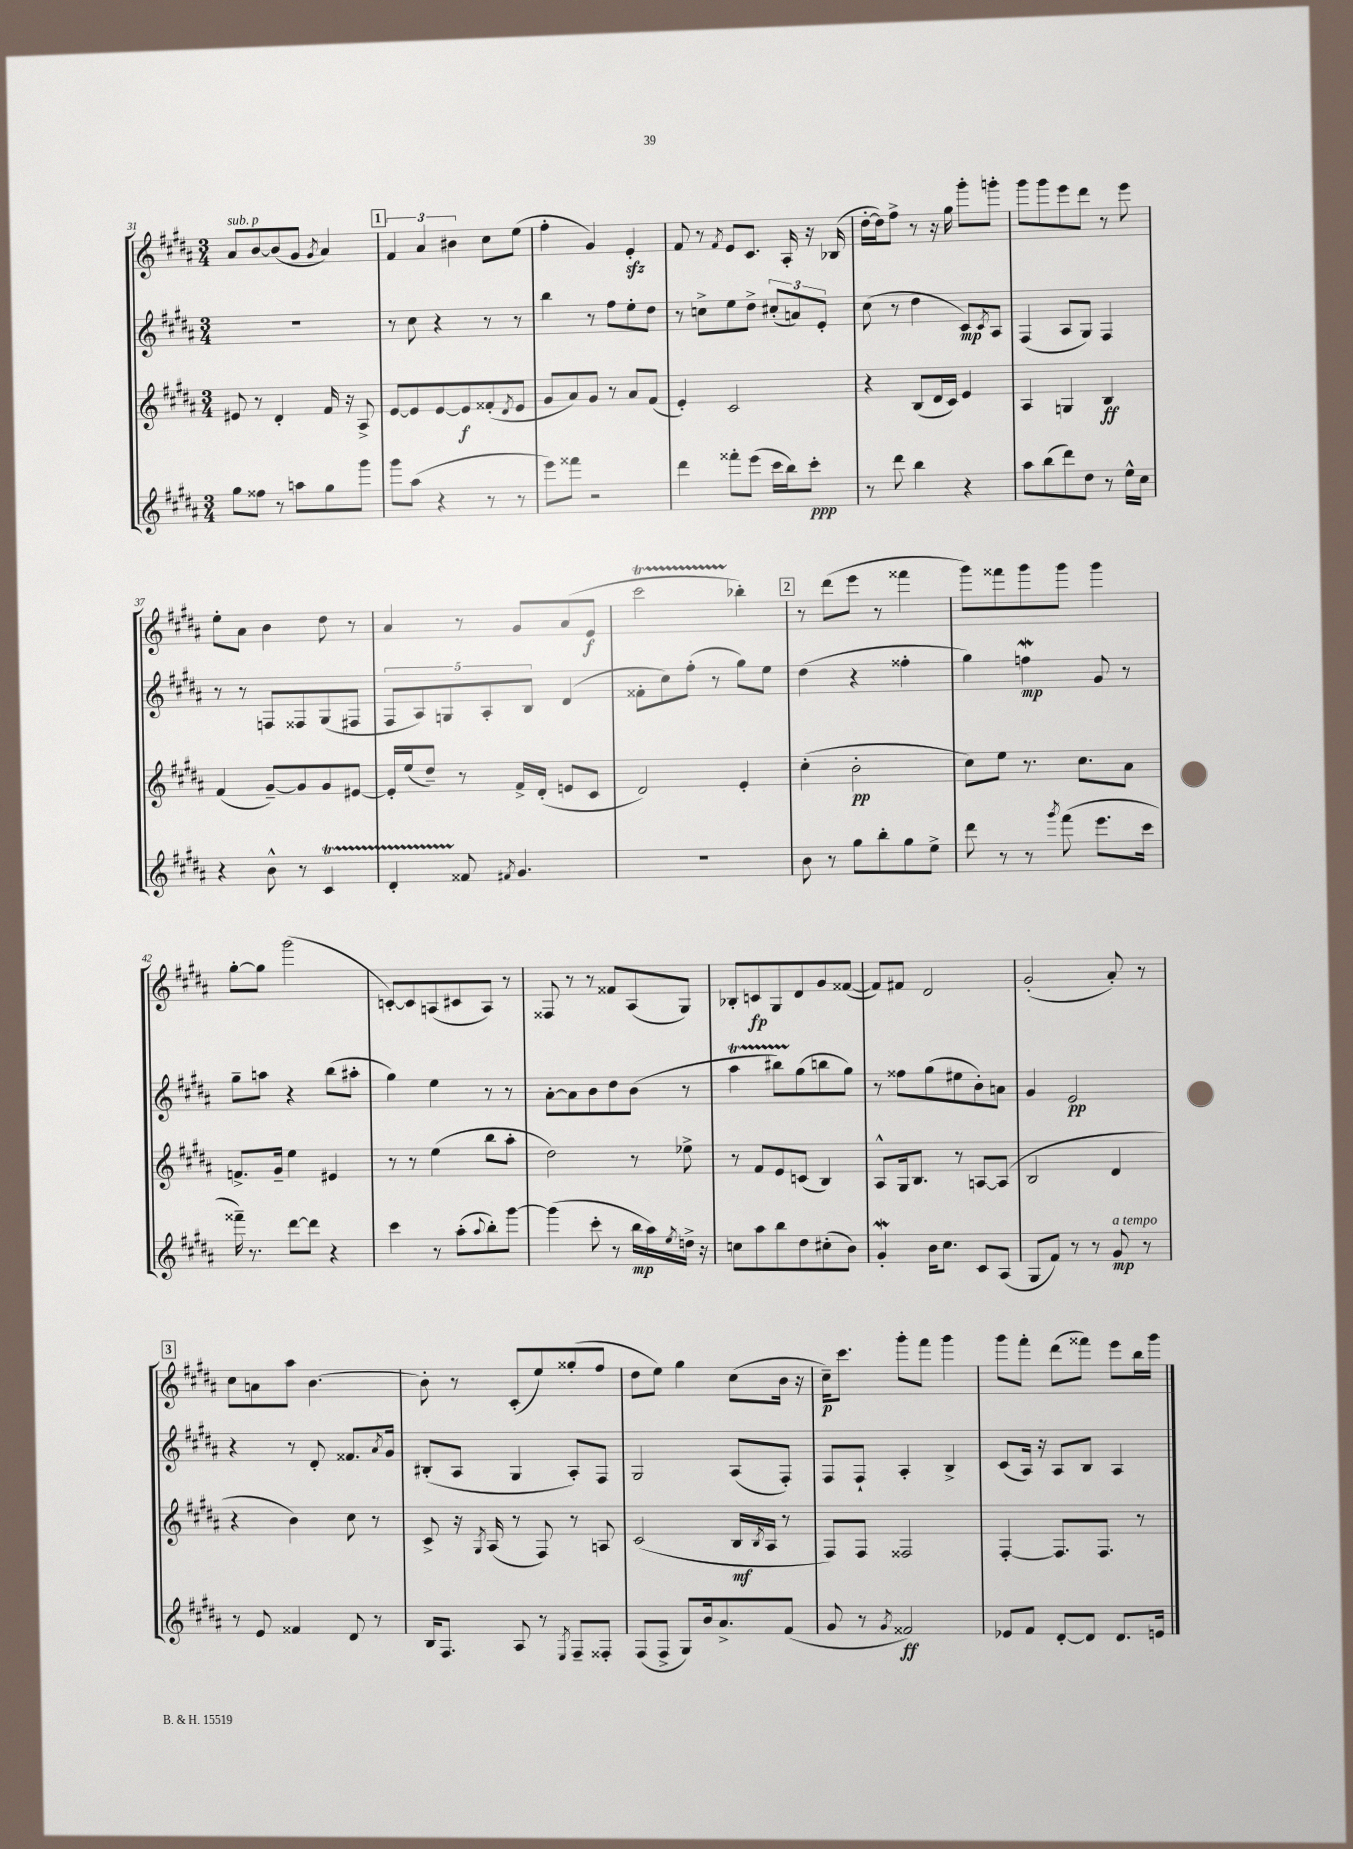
<<
\new StaffGroup <<
\new Staff = "s0" {
    \clef treble \key b \major \numericTimeSignature \time 3/4
    ais'8^\markup { \italic "sub. p" } b'8~ b'8( gis'8 \acciaccatura { gis'8 } ais'4) |
    \mark \markup { \box "1" } \tuplet 3/2 { fis'4 ais'4 bis'4 } cis''8 e''8( |
    fis''4-. gis'4) e'4-.\sfz |
    fis'8 r8 \acciaccatura { fis'8 } e'8 cis'8. ais16-. r16 bes16( |
    dis''16~-. dis''16) fis''8-> r8 r16 gis''16 gis'''8-. g'''8-. |
    gis'''8 gis'''8 e'''8 dis'''8 r8 e'''8 |
    e''8-. ais'8 b'4 dis''8 r8 |
    ais'4 r8 gis'8 ais'8( e'8\f |
    cis'''2\startTrillSpan bes''4-.\stopTrillSpan) |
    \mark \markup { \box "2" } r8 dis'''8( e'''8 r8 fisis'''4 |
    gis'''8) fisis'''8 gis'''8 gis'''8 gis'''4 |
    gis''8~-. gis''8 gis'''2( |
    c'8~-.) c'8 a8( cis'8 a8) r8 |
    fisis8 r8 r8 fisis'8 ais8( gis8) |
    bes8-. c'8\fp gis8 dis'8 gis'8 fisis'8~( |
    fisis'8) fis'8 dis'2 |
    gis'2-.( ais'8-.) r8 |
    \mark \markup { \box "3" } cis''8 a'8 ais''8 b'4.~ |
    b'8-. r8 cis'8-.( e''8) gisis''8-.( fis''8 |
    dis''8 e''8) gis''4 cis''8( b'16 r16 |
    cis''16--\p) cis'''8. gis'''8-. fis'''8 gis'''4 |
    gis'''8 fis'''8-. dis'''8( fisis'''8) e'''8 b''16 gis'''16 \bar "|." |
}
\new Staff = "s1" {
    \clef treble \key b \major \numericTimeSignature \time 3/4
    R2. |
    \mark \markup { \box "1" } r8 cis''8 r4 r8 r8 |
    b''4 r8 fis''8 e''8-. dis''8 |
    r8 c''8-> e''8 dis''8-> \tuplet 3/2 { cis''8-.( a'8) e'8-. } |
    cis''8( r8 dis''4 cis'8\mp) \acciaccatura { cis'8 } ais8 |
    fis4( ais8 gis8) fis4 |
    r8 r8 f8 fisis8 gis8( fis8 |
    \tuplet 5/4 { fis8 ais8) g8 ais8-. b8 } dis'4( |
    fisis'8-. cis''8) fis''8-.( r8 gis''8) e''8 |
    \mark \markup { \box "2" } dis''4( r4 fisis''4-. |
    gis''4) f''4\mordent\mp gis'8 r8 |
    gis''8-- a''8 r4 b''8( ais''8-. |
    gis''4) e''4 r8 r8 |
    ais'8~-. ais'8 b'8 dis''8 b'8( r8 |
    ais''4\startTrillSpan bis''8) gis''8\stopTrillSpan( b''8 gis''8) |
    r8 fisis''8 gis''8( eis''8 b'8-.) a'8 |
    gis'4 e'2\pp |
    \mark \markup { \box "3" } r4 r8 dis'8-. fisis'8. \acciaccatura { ais'8 } gis'16 |
    bis8-.( ais8 gis4 ais8-.) fis8 |
    gis2 ais8( fis8-.) |
    fis8 fis8-! ais4-. b4-> |
    cis'8( ais16) r16 ais8 b8 ais4 \bar "|." |
}
\new Staff = "s2" {
    \clef treble \key b \major \numericTimeSignature \time 3/4
    eis'8 r8 dis'4-. fis'16 r16 ais8-> |
    \mark \markup { \box "1" } e'8~ e'8 e'8~ e'8\f fisis'8-.( \acciaccatura { dis'8 } e'8 |
    gis'8 ais'8) gis'8 r8 ais'8 fis'8( |
    e'4-.) cis'2 |
    r4 b8( dis'16 cis'16) e'4 |
    ais4 g4 b4\ff |
    fis'4( gis'8~--) gis'8 gis'8 eis'8~ |
    eis'16-. e''16( dis''8--) r8 fis'16-> dis'16-.( e'8 cis'8 |
    dis'2) e'4-. |
    \mark \markup { \box "2" } cis''4-.( b'2-.\pp |
    cis''8) e''8 r8. cis''8. ais'8 |
    f'8.-> gis'16-- e''4 eis'4 |
    r8 r8 e''4( b''8 ais''8-. |
    dis''2) r8 ees''8-> |
    r8 fis'8 e'8 c'8( b4) |
    ais8-^ gis16 b8. r8 a8~ a8( |
    b2 dis'4 |
    \mark \markup { \box "3" } r4 b'4) cis''8 r8 |
    cis'8-> r16 \acciaccatura { gis8 } ais16( r8 fis8) r8 a8 |
    cis'2( b16\mf \acciaccatura { b8 } ais16 r8 |
    fis8) fis8 fisis2 |
    fis4~-. fis8. fis8. r8 \bar "|." |
}
\new Staff = "s3" {
    \clef treble \key b \major \numericTimeSignature \time 3/4
    gis''8 fisis''8 r8 a''8 gis''8 gis'''8 |
    \mark \markup { \box "1" } gis'''8 ais''8( r4 r8 r8 |
    e'''8) fisis'''8 r2 |
    dis'''4 fisis'''8-. e'''8( cis'''16 b''16) cis'''8-.\ppp |
    r8 dis'''8 b''4 r4 |
    ais''8 b''8( dis'''8) dis''8 r8 e''16-^ cis''16 |
    r4 b'8-^ r8 cis'4\startTrillSpan |
    dis'4-. fisis'8\stopTrillSpan \acciaccatura { fis'8 } gis'4. |
    R2. |
    \mark \markup { \box "2" } b'8 r8 gis''8 b''8-. gis''8 e''8-> |
    dis'''8 r8 r8 \acciaccatura { gis'''8 } fis'''8( e'''8. cis'''16 |
    fisis'''16--) r8. dis'''8~ dis'''8 r4 |
    cis'''4 r8 ais''8-.( \appoggiatura { ais''8 } b''8-.) gis'''8~ |
    gis'''4( cis'''8-. r8 b''16\mp ais''16) \acciaccatura { e''8 } d''16-> r16 |
    c''8 ais''8 b''8 dis''8 cis''8-.( b'8) |
    gis'4-.\mordent b'16 cis''8. cis'8 ais8( |
    gis8 fis'8) r8 r8 gis'8\mp^\markup { \italic "a tempo" } r8 |
    \mark \markup { \box "3" } r8 e'8 fisis'4 dis'8 r8 |
    b16 fis8. ais8 r8 \acciaccatura { e8 } fis8-- fisis8-. |
    fis8( fis8-> gis8) b'16 ais'8.-> fis'8( |
    gis'8 r8 \acciaccatura { gis'8 } fisis'2\ff) |
    ees'8 fis'8 dis'8~-. dis'8 dis'8. e'16 \bar "|." |
}
>>
>>
\layout { \context { \Score currentBarNumber = #31 } }
